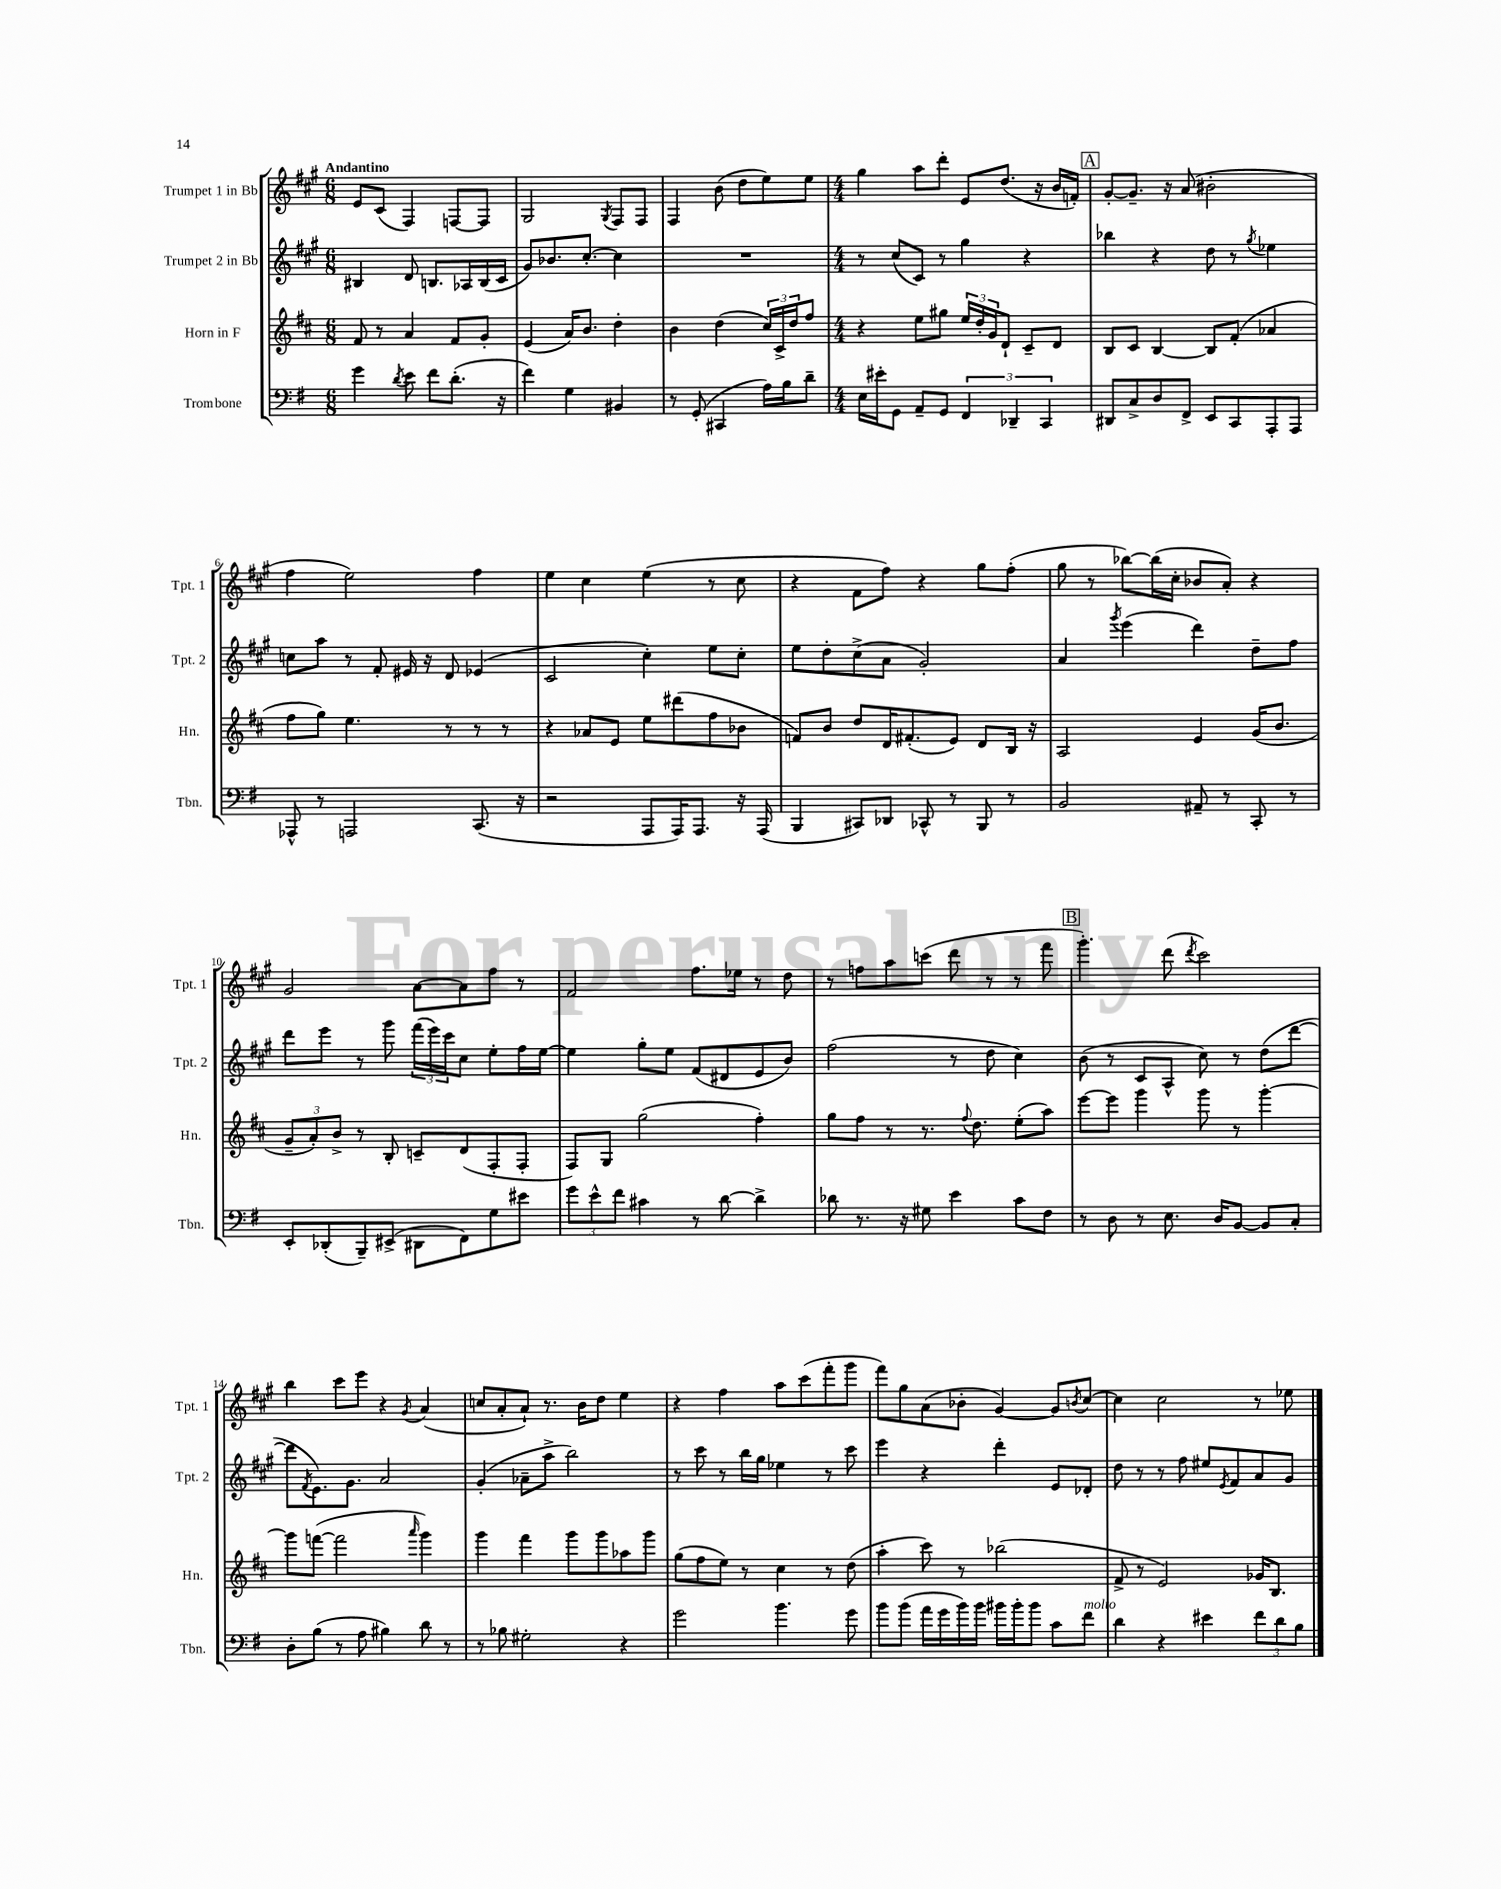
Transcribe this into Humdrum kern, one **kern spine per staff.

**kern	**kern	**kern	**kern
*staff4	*staff3	*staff2	*staff1
*clefF4	*clefG2	*clefG2	*clefG2
*k[f#]	*k[f#c#]	*k[f#c#g#]	*k[f#c#g#]
*M6/8	*M6/8	*M6/8	*M6/8
4g\	8f#/	4B#/	8e/L
.	8r	.	(8c#/J
8qd/	.	.	.
8e\	4a/	8d/	4F#/)
8f#\L	.	8.B/L	.
(8.d'\J	8f#/L	.	[8F/L
.	.	16A-/L	.
.	8g'/J	(16B/	8F/]J
16r	.	16c#/JJ	.
=	=	=	=
4f#\)	(4e/	8g#/L)	2G#/
.	.	8.b-/	.
4G\	16a/LK)	.	.
.	8.b/J	[8.cc#'/J	.
.	.	.	8qG#/
4BB#/	4dd'\	4cc#\]	8F#/L
.	.	.	8F#/J
=	=	=	=
8r	4b\	2.r	4F#/
(8GG'/	.	.	.
4CC#/	(4dd\	.	(8b\
.	.	.	8dd\L
16A\LL)	24cc#/LL)	.	8ee\)
.	24c#^/	.	.
16B\J	.	.	.
.	24dd/J	.	.
8d~\J	8ff#/J	.	8ee\J
=	=	=	=
*M4/4	*M4/4	*M4/4	*M4/4
16E\LL	4r	8r	4gg#\
16e#'\J	.	.	.
8GG\J	.	(8cc#/L	.
8AA~/L	8ee\L	8c#/J)	8aa\L
8GG/J	8gg#\J	8r	8ddd'\J
6FF#/	24ee/LL	4gg#\	8e/L
.	24dd'/	.	.
.	24g/J	.	.
.	8d`/J	.	(8.dd/J
6DD-~/	.	.	.
.	8c#~/L	4r	.
.	.	.	16r
6CC/	.	.	.
.	8d/J	.	16b/LL
.	.	.	16f'/JJ)
=	=	=	=
8DD#/L	8B/L	4bb-\	[8g#'/L
8C^/	8c#/J	.	8.g#~/]J
8D/	[4B/	4r	.
.	.	.	16r
8FF#^/J	.	.	(8a/
8EE/L	8B/]L	8dd\	2b#'\
8CC/	(8f#'/J	8r	.
.	.	8qgg#/	.
8AAA'/	4a-/	4ee-\	.
8AAA/J	.	.	.
=	=	=	=
8AAA-^^/	8ff#\L	8cc\L	4ff#\
8r	8gg\J)	8aa\J	.
2AAA/	4.ee\	8r	2ee\)
.	.	8f#'/	.
.	.	16e#/	.
.	.	16r	.
.	8r	8d/	.
(8.CC/	8r	(4e-/	4ff#\
.	8r	.	.
16r	.	.	.
=	=	=	=
2r	4r	2c#/	4ee\
.	8a-/L	.	4cc#\
.	8e/J	.	.
8AAA/L	8ee\L	4cc#'\)	(4ee\
16AAA/K)	(8ddd#\	.	.
8.AAA/J	.	.	.
.	8ff#\	8ee\L	8r
16r	8b-\J	8cc#'\J	8cc#\
(16AAA/	.	.	.
=	=	=	=
4BBB/	8f/L)	8ee\L	4r
.	8b/J	8dd'\	.
8CC#/L)	8dd/L	(8cc#^\	8f#\L
8DD-/J	16d/K	8a\J	8ff#\J)
.	(8.f#'/	.	.
8CC-^^/	.	2g#'/)	4r
8r	8e/J)	.	.
8BBB/	8d/L	.	8gg#\L
8r	16B/Jk	.	(8ff#'\J
.	16r	.	.
=	=	=	=
2BB/	2A/	4a/	8gg#\
.	.	.	8r
.	.	8qggg#/	.
.	.	(4eee\	[8bb-\L)
.	.	.	(16bb-\]L
.	.	.	16cc#'\JJ
8AA#~/	4e/	4ddd\)	8b-/L
8r	.	.	8a'/J)
8CC'/	(16g/LK	8dd~\L	4r
.	8.b/J	.	.
8r	.	8ff#\J	.
=	=	=	=
8EE'/L	12g~/L	8ddd\L	2g#/
.	12a'/)	.	.
(8DD-'/	.	8eee\J	.
.	12b^/J	.	.
8BBB~/)	8r	8r	.
(8EE#^/J	8B'/	8ggg#\	.
8DD#\L	8c~/L	(24fff#\LL	[8a\L
.	.	24eee\)	.
.	.	24ccc#\J	.
8FF#\)	(8d/	8cc#\J	8a\]
8G\	8F#'/	8ee'\L	8ff#\J
8e#\J	8F#'/J	16ff#\L	8r
.	.	[16ee\JJ	.
=	=	=	=
12g\L	8F#/L)	4ee\]	2f#/
12e^^\	.	.	.
.	8G/J	.	.
12f#\J	.	.	.
4c#\	(2gg\	8gg#'\L	.
.	.	8ee\J	.
8r	.	(8f#/L	8.ff#\L
[8d\	.	8d#/	.
.	.	.	16ee-\Jk
4d^\]	4ff#'\)	8e/	8r
.	.	8b/J)	8dd\
=	=	=	=
8d-\	8gg\L	(2ff#\	8r
8.r	8ff#\J	.	8ff\L
.	8r	.	8aa\
16r	.	.	.
8G#\	8.r	.	(8ccc\J
4e\	.	8r	8ddd\
.	8qqff#/	.	.
.	8.dd\	.	.
.	.	8dd\	8r
8c\L	(8ee'\L	4cc#\)	8r
8F#\J	8aa\J)	.	8fff#\
=	=	=	=
8r	[8eee\L	(8b\	4.ggg#'\)
8D\	8eee\]J	8r	.
8r	4ggg\	8c#/L	.
8.E\	.	8A^^/J	(8ddd\
.	.	.	8qddd/
.	8ggg\	8cc#\)	2ccc#\)
16D/LK	.	.	.
[8BB/J	8r	8r	.
8BB/]L	[4ggg'\	(8dd\L	.
8C'/J	.	[8ddd\J	.
=	=	=	=
8D'\L	8ggg\]L	8ddd\]L	4bb\
.	.	8qf#/	.
(8B\J	([8fff\J	8.e\)	.
8r	2fff\]	.	8ccc#\L
.	.	8.g#\J	.
8A\	.	.	8eee\J
4B#\)	.	2a/	4r
.	16qqaaa/	.	8qg#/
8d\	4ggg\)	.	(4a/
8r	.	.	.
=	=	=	=
8r	4ggg\	(4g#'/	8cc/L
8B-\	.	.	8a'/
2G#'\	4fff#\	8a-~\L	8a`/J)
.	.	8aa^\J	8.r
.	8ggg\L	2bb\)	.
.	.	.	16b\LK
.	8ggg\	.	8dd\J
4r	8aa-\	.	4ee\
.	8ggg\J	.	.
=	=	=	=
2g\	(8gg\L	8r	4r
.	8ff#\	8ccc#\	.
.	8ee\J)	8r	4ff#\
.	8r	16bb\LL	.
.	.	16gg#\JJ	.
4.b\	4cc#\	4ee-\	8aa\L
.	.	.	(8ccc#\
.	8r	8r	8fff#'\
8g\	(8dd\	8ccc#\	8ggg#\J
=	=	=	=
8b\L	4aa'\	4eee\	8fff#\L)
(8b\J	.	.	8gg#\
16a\LL	8ccc#\)	4r	(8a\
16g\	.	.	.
16b\)	8r	.	8b-'\J
16b\JJ	.	.	.
16b#\LL	(2bb-\	4ddd'\	[4g#/)
16b#'\J	.	.	.
8b#\J	.	.	.
8c\L	.	8e/L	8g#/]L
.	.	.	8qb/
8f#\J	.	8d-'/J	[8cc#/J
=	=	=	=
4d\	8f#^/	8dd\	4cc#\]
.	8r	8r	.
4r	2e/)	8r	2cc#\
.	.	8ff#\	.
4e#\	.	8ee#/L	.
.	.	8qe/	.
.	.	8f#/	.
12f#\L	16g-/LK	8a/	8r
.	8.B/J	.	.
12d\	.	.	.
.	.	8g#/J	8ee-\
12B\J	.	.	.
==	==	==	==
*-	*-	*-	*-
